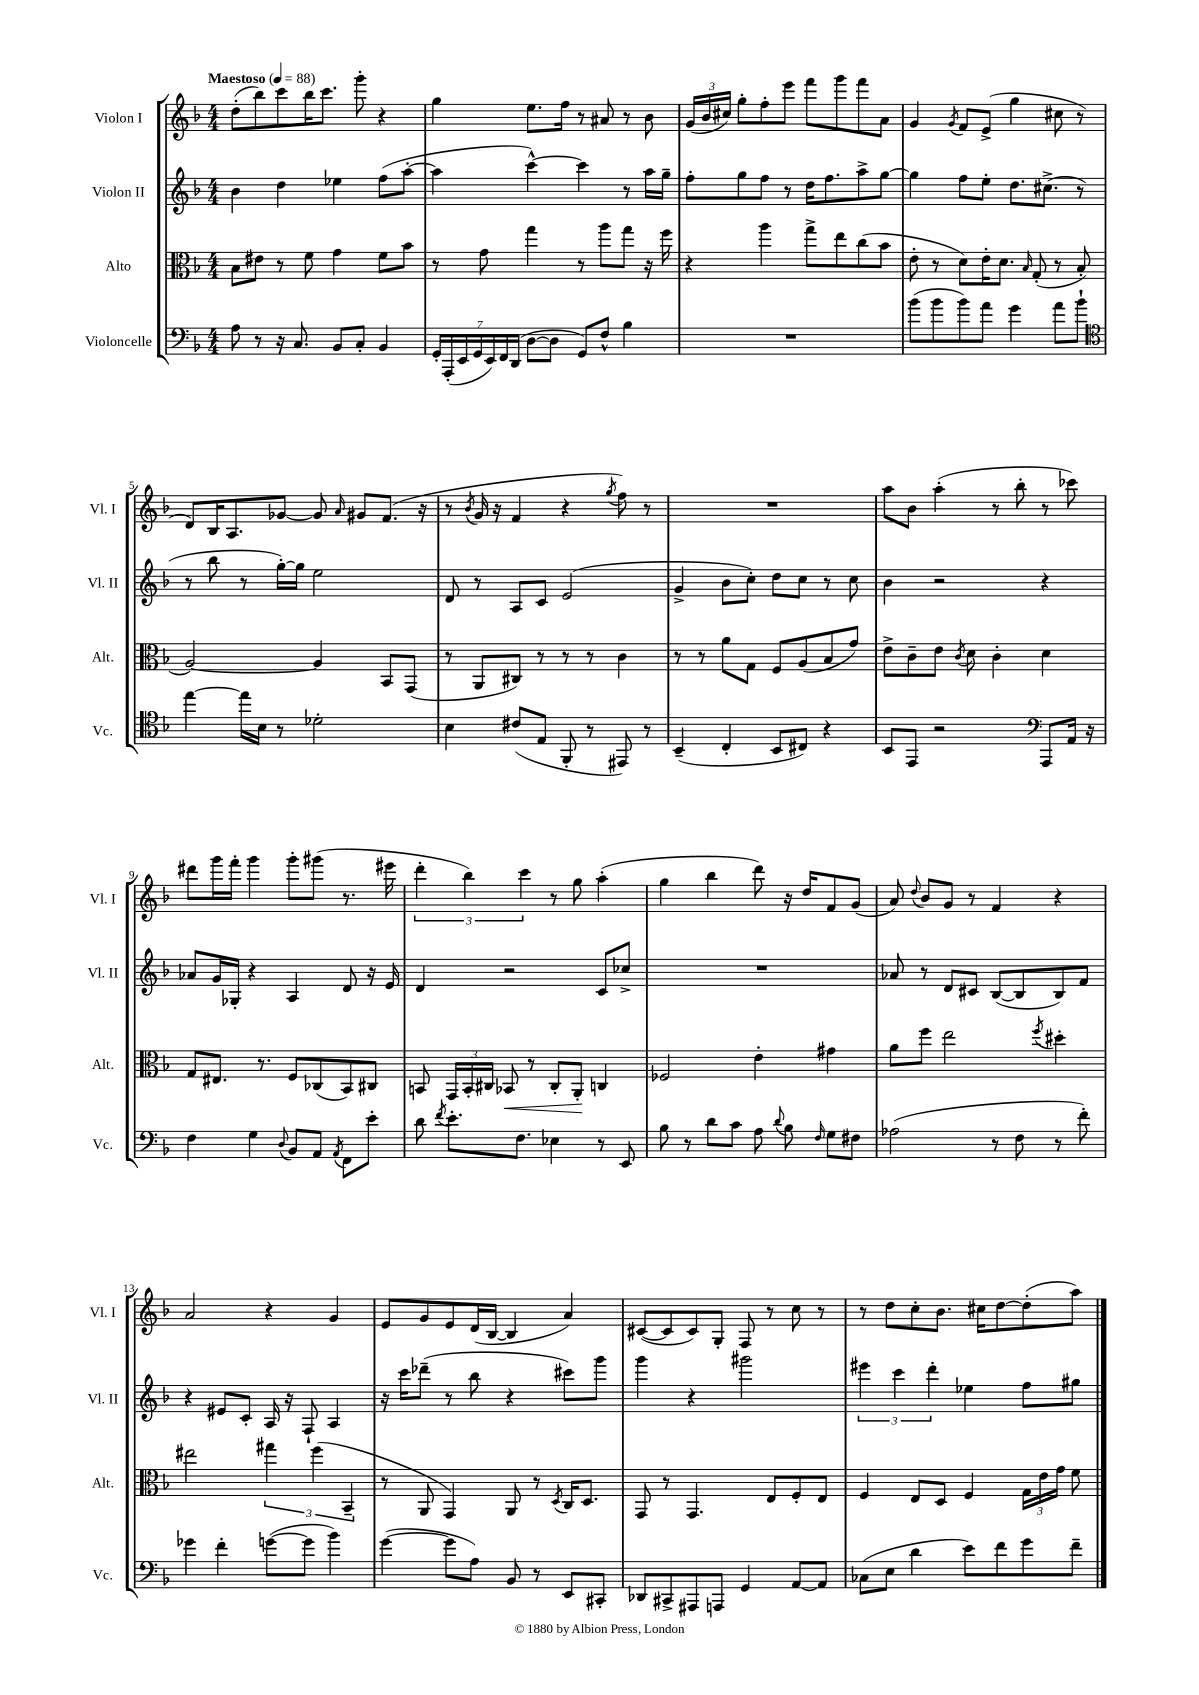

**kern	**kern	**dynam	**kern	**kern
*part4	*part3	*part3	*part2	*part1
*staff4	*staff3	*staff3	*staff2	*staff1
*I"Violoncelle	*I"Alto	*	*I"Violon II	*I"Violon I
*I'Vc.	*I'Alt.	*	*I'Vl. II	*I'Vl. I
*clefF4	*clefC3	*	*clefG2	*clefG2
*k[b-]	*k[b-]	*	*k[b-]	*k[b-]
*M4/4	*M4/4	*	*M4/4	*M4/4
*MM88	*MM88	*	*MM88	*MM88
=1	=1	=1	=1	=1
!	!	!	!	!LO:TX:a:B:t=Maestoso
8A\	8B-\L	.	4b-\	(8dd'\L
8r	8e#X\J	.	.	8bb-\)
16r	8r	.	4dd\	8ccc\
8.C/	.	.	.	.
.	8f\	.	.	16bb-\K
.	.	.	.	8.ccc\J
8BB-/L	4g\	.	4ee-X\	.
8C'/J	.	.	.	8ggg'\
4BB-/	8f\L	.	(8ff\L	4r
.	8b-\J	.	[8aa'\J	.
=2	=2	=2	=2	=2
28GG'/LL	8r	.	4aa\]	4gg\
(28AAA'/	.	.	.	.
28EE/	.	.	.	.
28GG/	.	.	.	.
.	8g\	.	.	.
28EE/)	.	.	.	.
28FF/	.	.	.	.
(28DD/JJ	.	.	.	.
[8D\L	4gg\	.	[4ccc^^\)	8.ee\L
8D\J]	.	.	.	.
.	.	.	.	16ff\Jk
8GG/L)	8r	.	4ccc\]	8r
8F^^/J	8aa\L	.	.	8a#X/
4B-\	8gg\J	.	8r	8r
.	16r	.	16aa\LL	8b-\
.	16ff\	.	16gg~\JJ	.
=3	=3	=3	=3	=3
1r	4r	.	8ff'\L	(24g/LL
.	.	.	.	24b-/
.	.	.	.	24cc#X/JJ)
.	.	.	8gg\	8gg'\L
.	4aa\	.	8ff\J	8ff'\
.	.	.	8r	8eee\J
.	8gg^\L	.	16dd\KL	8fff\L
.	.	.	8.ff\	.
.	8ee\	.	.	8ggg\
.	(8cc\	.	8aa^\	8fff\
.	8b-\J	.	[8gg\J	8a\J
=4	=4	=4	=4	=4
(8b-\L	8e'\	.	4gg\]	4g/
8b-\	8r	.	.	.
.	.	.	.	8qg/
8b-\)	8d\L)	.	8ff\L	8f/L
8a\J	16e'\K	.	8ee'\J	(8e^/J
.	8.d\J	.	.	.
4g\	.	.	8.dd\L	4gg\
.	16qqB-/	.	.	.
.	(8G'/	.	.	.
.	.	.	(8.cc#X^\J	.
8a\L	8r	.	.	8cc#X\
8b-`\J	8B-'/	.	8r	8r
!!LO:LB:g=z
=5	=5	=5	=5	=5
*clefC4	*	*	*	*
[4ee\	[2A/)	.	8r	8d/L)
.	.	.	8bb-\	16B-/K
.	.	.	.	8.A/
16ee\LL]	.	.	8r	.
16B-\JJ	.	.	.	.
8r	.	.	[16gg'\LL)	[8g-X/J
.	.	.	16gg\JJ]	.
2d-X'\	4A/]	.	2ee\	8g-/]
.	.	.	.	16qqa/
.	.	.	.	8g#X/L
.	8BB-/L	.	.	(8.f/J
.	(8GG/J	.	.	.
.	.	.	.	16r
=6	=6	=6	=6	=6
4B-\	8r	.	8d/	8r
.	.	.	.	8qb-/
.	8AA/L	.	8r	16g/
.	.	.	.	16r
(8c#X/L	8C#X/J)	.	8A/L	4f/
8E/J	8r	.	8c/J	.
8FF'/	8r	.	(2e/	4r
8r	8r	.	.	.
.	.	.	.	8qgg/
8EE#X/)	4c\	.	.	8ff\)
8r	.	.	.	8r
=7	=7	=7	=7	=7
(4BB-~/	8r	.	4g^/	1r
.	8r	.	.	.
4C'/	8a\L	.	8b-\L	.
.	8G\J	.	8cc'\J)	.
8BB-/L	8F/L	.	8dd\L	.
8C#X/J)	(8A/	.	8cc\J	.
4r	8B-/	.	8r	.
.	8g/J)	.	8cc\	.
=8	=8	=8	=8	=8
8BB-/L	8e^\L	.	4b-\	8aa\L
8EE/J	8c~\	.	.	8b-\J
2r	8e\J	.	2r	(4aa'\
.	8qc/	.	.	.
.	8d\	.	.	.
.	4c'\	.	.	8r
.	.	.	.	8bb-'\
*clefF4	*	*	*	*
8AAA/L	4d\	.	4r	8r
16AA/Jk	.	.	.	8ccc-X\)
16r	.	.	.	.
!!LO:LB:g=z
=9	=9	=9	=9	=9
4F\	8G/L	.	8a-X/L	8ddd#X\L
.	8.E#X/J	.	16g/L	16ggg\L
.	.	.	16G-X'/JJ	16fff'\JJ
4G\	.	.	4r	4ggg\
.	8.r	.	.	.
8qqD/	.	.	.	.
8BB-/L	8F/L	.	4A/	8ggg'\L
8AA/J	(8C-X/	.	.	(8ggg#X\J
8qAA/	.	.	.	.
8FF\L	8BB-/)	.	8d/	8.r
8e'\J	8C#X/J	.	16r	.
.	.	.	16e/	16eee#X\
=10	=10	=10	=10	=10
8d\	8BBn/	.	4d/	6ddd'\
8qf/	.	.	.	.
8.e'\L	24GG/LL	.	.	.
.	24BB'/	.	.	6bb-\)
.	24C#X/JJ	.	.	.
!	!	!LO:HP:b	!	!
.	8BB-X/	<	2r	.
8.F\J	.	.	.	.
.	.	.	.	6ccc\
.	8r	.	.	.
4E-X\	8C#'/L	.	.	8r
.	8AA'/J	.	.	8gg\
8r	4Cn/	[	8c/L	(4aa'\
8EE/	.	.	8cc-X^/J	.
=11	=11	=11	=11	=11
8B-\	2F-X/	.	1r	4gg\
8r	.	.	.	.
8d\L	.	.	.	4bb-\
8c\J	.	.	.	.
8A\	4e'\	.	.	8ddd\)
8qqd/	.	.	.	.
8B-\	.	.	.	16r
.	.	.	.	16dd/KL
16qqF/	.	.	.	.
8G\L	4g#X\	.	.	8f/
8F#X\J	.	.	.	(8g/J
=12	=12	=12	=12	=12
(2A-X\	8a\L	.	8a-X/	8a/)
.	.	.	.	8qqdd/
.	8ff\J	.	8r	8b-/L
.	2ee\	.	8d/L	8g/J
.	.	.	8c#X/J	8r
8r	.	.	([8B-/L	4f/
8F\	.	.	8B-/]	.
.	8qff/	.	.	.
8r	4dd#X'\	.	8B-/)	4r
8f'\)	.	.	8f/J	.
!!LO:LB:g=z
=13	=13	=13	=13	=13
4g-X\	2ee#X\	.	4r	2a/
4f'\	.	.	8e#X/L	.
.	.	.	8c'/J	.
([8gn\L	6gg#X\	.	16A/	4r
.	.	.	16r	.
8g\J]	.	.	8F`/	.
.	(6ff\	.	.	.
4b-\)	.	.	4A/	4g/
.	6BB-~/	.	.	.
=14	=14	=14	=14	=14
([4g\	8r	.	16r	8e/L
.	.	.	16ccc\KL	.
.	8AA/	.	(8ddd-X~\J	8g/
8g\L]	4GG/)	.	8r	8e/
8A\J)	.	.	8bb-\	(16d/L
.	.	.	.	[16B-/JJ
8BB-/	8AA/	.	4r	4B-/]
8r	8r	.	.	.
.	8qD/	.	.	.
8EE/L	16C/KL	.	8ccc#X\L)	4a/)
.	8.D/J	.	.	.
8CC#X'/J	.	.	8ggg\J	.
=15	=15	=15	=15	=15
8DD-X/L	8GG/	.	4ggg\	([8c#X/L
8CC#X^/	8r	.	.	8c#/]
8AAA#X/	4.GG/	.	4r	8c#/)
8AAAn/J	.	.	.	8G'/J
4GG/	.	.	2ggg#X\	8F/
.	8E/L	.	.	8r
[8AA/L	8F'/	.	.	8cc\
8AA/J]	8E/J	.	.	8r
=16	=16	=16	=16	=16
(8C-X\L	4F/	.	6eee#X\	8r
8E\J	.	.	.	8dd\L
.	.	.	6ccc\	.
4d\	8E/L	.	.	8cc'\
.	.	.	6ddd'\	.
.	8D/J	.	.	8.b-\J
8e\L)	4F/	.	4ee-X\	.
.	.	.	.	16cc#X\KL
8f\	.	.	.	[8dd\
8g\	24G\LL	.	8ff\L	(8dd'\]
.	24e\	.	.	.
.	24g\JJ	.	.	.
8f~\J	8f\	.	8gg#X\J	8aa\J)
==	==	==	==	==
*-	*-	*-	*-	*-
